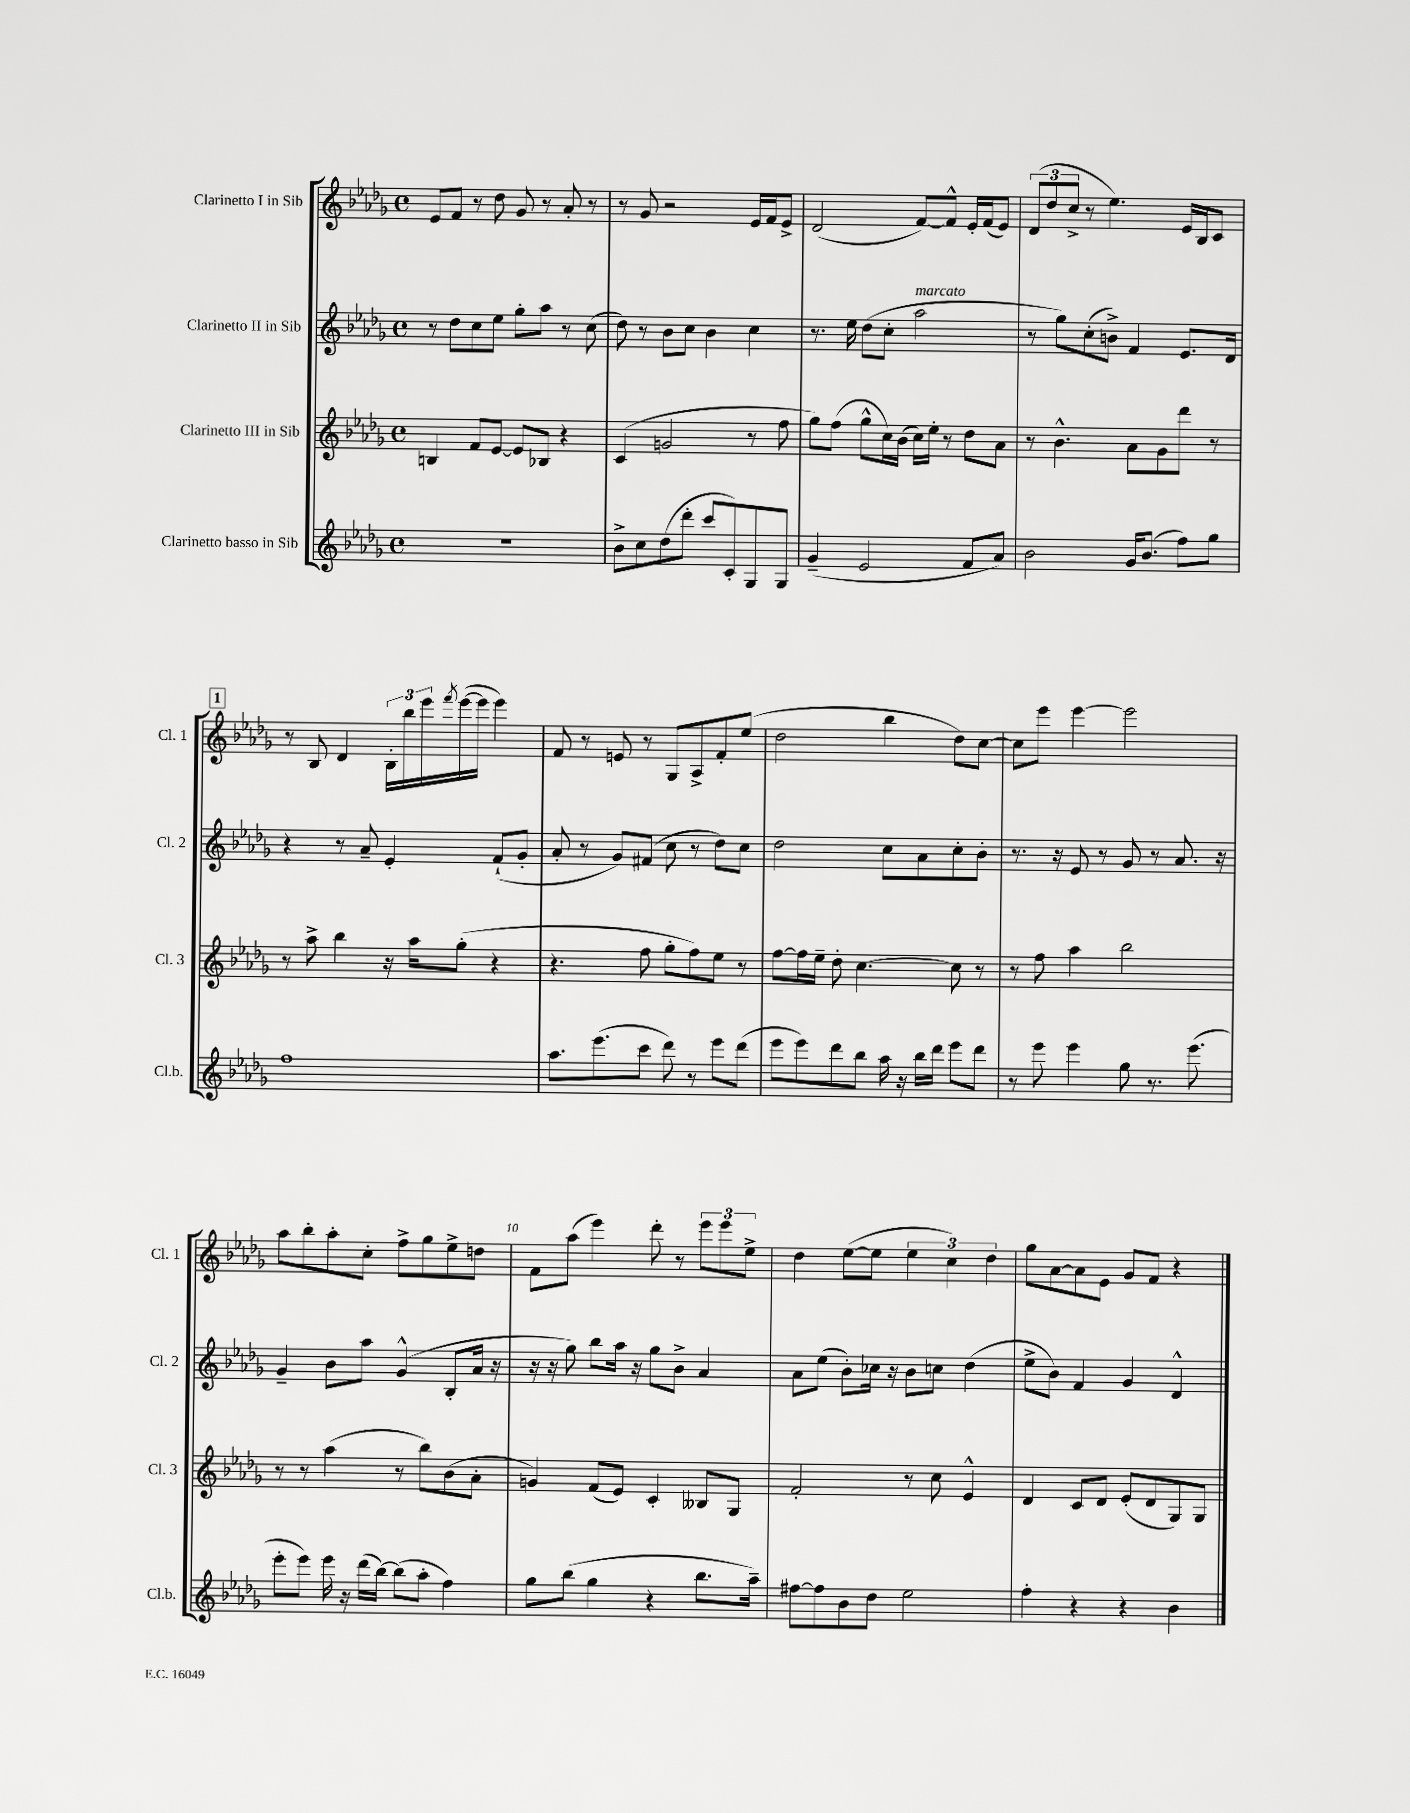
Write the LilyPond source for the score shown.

<<
\new StaffGroup <<
\new Staff = "s0" \with { instrumentName = "Clarinetto I in Sib" shortInstrumentName = "Cl. 1" } {
    \clef treble \key des \major \defaultTimeSignature \time 4/4
    ees'8 f'8 r8 des''8 ges'8 r8 aes'8-. r8 |
    r8 ges'8 r2 ees'16 f'16 ees'8-> |
    des'2( f'8~) f'8-^ ees'16-. f'16( ees'8) |
    \tuplet 3/2 { des'8( des''8 c''8-> } r8 ees''4.) ees'16 bes16 c'8 |
    \mark \markup { \box "1" } r8 bes8 des'4 \tuplet 3/2 { bes16-. bes''16 ees'''16 } \acciaccatura { f'''8 } ees'''16~( ees'''16 ees'''4) |
    f'8 r8 e'8 r8 ges8 aes8-> f'8-. ees''8( |
    des''2 bes''4 des''8) c''8~ |
    c''8 ees'''8 ees'''4~ ees'''2 |
    aes''8 bes''8-. aes''8-. c''8-. f''8-> ges''8 ees''8-> d''8 |
    f'8 aes''8( ees'''4) des'''8-. r8 \tuplet 3/2 { ees'''8 ees'''8 ees''8-> } |
    des''4 ees''8~( ees''8 \tuplet 3/2 { ees''4 c''4) des''4 } |
    ges''8 aes'8~ aes'8 ees'8 ges'8 f'8 r4 \bar "|." |
}
\new Staff = "s1" \with { instrumentName = "Clarinetto II in Sib" shortInstrumentName = "Cl. 2" } {
    \clef treble \key des \major \defaultTimeSignature \time 4/4
    r8 des''8 c''8 ees''8 ges''8-. aes''8 r8 c''8( |
    des''8) r8 bes'8 c''8 bes'4 c''4 |
    r8. ees''16 des''8( c''8-. aes''2^\markup { \italic "marcato" } |
    r8 ges''8) c''8-.( b'8->) f'4 ees'8. des'16 |
    \mark \markup { \box "1" } r4 r8 aes'8-- ees'4-. f'8-!( ges'8-. |
    aes'8-. r8 ges'8) fis'8( c''8 r8 des''8) c''8 |
    des''2 c''8 aes'8 c''8-. bes'8-. |
    r8. r16 ees'8 r8 ges'8 r8 aes'8. r16 |
    ges'4-- bes'8 aes''8 ges'4-^( bes8-. aes'16 r16 |
    r16 r16 ges''8) bes''8 aes''16 r16 ges''8 bes'8-> aes'4 |
    aes'8 ees''8( bes'8-.) ces''16 r16 bes'8 c''8 des''4( |
    ees''8-> bes'8) f'4 ges'4 des'4-^ \bar "|." |
}
\new Staff = "s2" \with { instrumentName = "Clarinetto III in Sib" shortInstrumentName = "Cl. 3" } {
    \clef treble \key des \major \defaultTimeSignature \time 4/4
    b4 f'8 ees'8~ ees'8 bes8 r4 |
    c'4( g'2 r8 f''8 |
    ges''8) f''8( ges''8-^ c''16) bes'16( c''16) ees''16-. r8 des''8 aes'8 |
    r8 bes'4.-^ aes'8 ges'8 des'''8 r8 |
    \mark \markup { \box "1" } r8 aes''8-> bes''4 r16 aes''16 ges''8-.( r4 |
    r4. f''8 ges''8-. f''8) ees''8 r8 |
    f''8~ f''16 ees''16-- des''8-. c''4.~ c''8 r8 |
    r8 f''8 aes''4 bes''2 |
    r8 r8 aes''4( r8 bes''8) bes'8( aes'8-. |
    g'4) f'8( ees'8) c'4-. beses8 ges8 |
    f'2-. r8 c''8 ees'4-^ |
    des'4 c'8 des'8 ees'8-.( des'8 ges8) ges8 \bar "|." |
}
\new Staff = "s3" \with { instrumentName = "Clarinetto basso in Sib" shortInstrumentName = "Cl.b." } {
    \clef treble \key des \major \defaultTimeSignature \time 4/4
    R1 |
    bes'8-> c''8 des''8( des'''8-. c'''8 c'8-.) ges8 ges8 |
    ges'4--( ees'2 f'8 aes'8) |
    bes'2 ges'16 bes'8.( f''8) ges''8 |
    \mark \markup { \box "1" } f''1 |
    aes''8. ees'''8.( c'''8 des'''8) r8 ees'''8 des'''8( |
    ees'''8 ees'''8) des'''8 bes''8 aes''16 r16 bes''16 des'''16 ees'''8 des'''8 |
    r8 ees'''8 ees'''4 ges''8 r8. ees'''8.( |
    ees'''8-. ees'''8) ees'''16 r16 des'''16( bes''16~) bes''8( aes''8-. f''4) |
    ges''8 bes''8( ges''4 r4 bes''8. aes''16--) |
    fis''8~ fis''8 bes'8 des''8 ees''2 |
    f''4-. r4 r4 bes'4 \bar "|." |
}
>>
>>
\layout { \context { \Score \override BarNumber.break-visibility = ##(#f #t #t) barNumberVisibility = #(every-nth-bar-number-visible 5) } }
